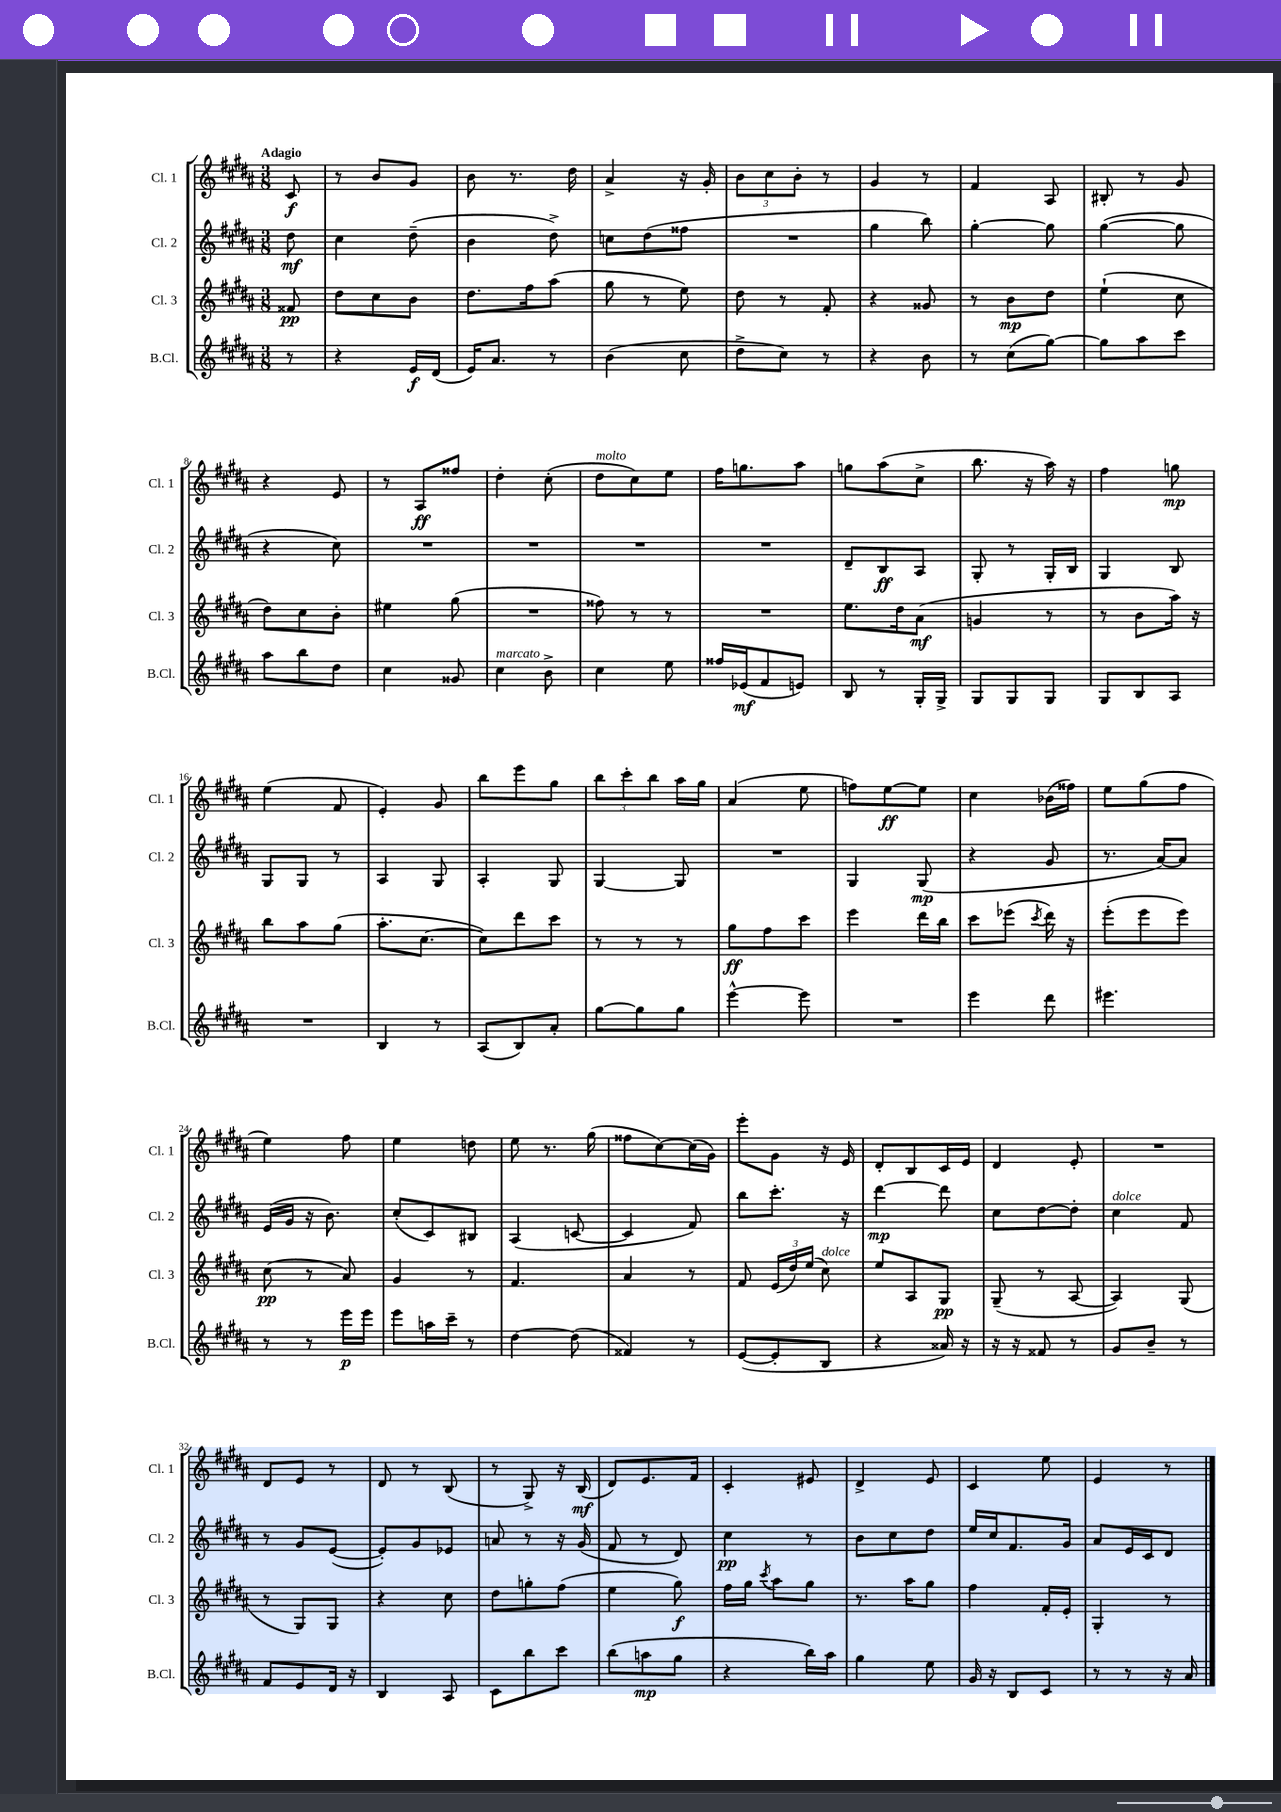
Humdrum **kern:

**kern	**dynam	**kern	**dynam	**kern	**dynam	**kern	**dynam
*part4	*part4	*part3	*part3	*part2	*part2	*part1	*part1
*staff4	*staff4	*staff3	*staff3	*staff2	*staff2	*staff1	*staff1
*I"B.Cl.	*	*I"Cl. 3	*	*I"Cl. 2	*	*I"Cl. 1	*
*I'B.Cl.	*	*I'Cl. 3	*	*I'Cl. 2	*	*I'Cl. 1	*
*clefG2	*	*clefG2	*	*clefG2	*	*clefG2	*
*k[f#c#g#d#a#]	*	*k[f#c#g#d#a#]	*	*k[f#c#g#d#a#]	*	*k[f#c#g#d#a#]	*
*M3/8	*	*M3/8	*	*M3/8	*	*M3/8	*
=	=	=	=	=	=	=	=
!	!	!	!	!	!	!LO:TX:a:B:t=Adagio	!
8r	.	8f##X/	pp	8dd#\	mf	8c#/	f
=1	=1	=1	=1	=1	=1	=1	=1
4r	.	8dd#\L	.	4cc#\	.	8r	.
.	.	8cc#\	.	.	.	8b/L	.
16e/LL	f	8b\J	.	(8dd#~\	.	8g#/J	.
(16d#/JJ	.	.	.	.	.	.	.
=2	=2	=2	=2	=2	=2	=2	=2
16e/KL)	.	8.dd#\L	.	4b\	.	8b\	.
8.a#/J	.	.	.	.	.	.	.
.	.	.	.	.	.	8.r	.
.	.	16ff#\k	.	.	.	.	.
8r	.	(8aa#\J	.	8dd#^\)	.	.	.
.	.	.	.	.	.	16dd#\	.
=3	=3	=3	=3	=3	=3	=3	=3
(4b\	.	8gg#\	.	8ccn\L	.	4a#^/	.
.	.	8r	.	(8dd#\	.	.	.
8cc#\	.	8ee\)	.	8ff##X\J	.	16r	.
.	.	.	.	.	.	16g#'/	.
=4	=4	=4	=4	=4	=4	=4	=4
8dd#^\L	.	8dd#\	.	4.r	.	12b\L	.
.	.	.	.	.	.	12cc#\	.
8cc#\J)	.	8r	.	.	.	.	.
.	.	.	.	.	.	12b'\J	.
8r	.	8f#'/	.	.	.	8r	.
=5	=5	=5	=5	=5	=5	=5	=5
4r	.	4r	.	4gg#\	.	4g#/	.
8b\	.	8g##X/	.	8bb\)	.	8r	.
=6	=6	=6	=6	=6	=6	=6	=6
8r	.	8r	.	[4gg#'\	.	4f#/	.
(8cc#\L	.	8b\L	mp	.	.	.	.
[8gg#\J)	.	8dd#\J	.	8gg#\]	.	8A#/	.
=7	=7	=7	=7	=7	=7	=7	=7
8gg#\L]	.	(4ee`\	.	([4gg#\	.	8B#X'/	.
8aa#\	.	.	.	.	.	8r	.
8ccc#\J	.	8cc#\	.	8gg#\]	.	8g#/	.
!!LO:LB:g=z
=8	=8	=8	=8	=8	=8	=8	=8
8aa#\L	.	8dd#\L)	.	4r	.	4r	.
8bb\	.	8cc#\	.	.	.	.	.
8dd#\J	.	8b'\J	.	8cc#\)	.	8e/	.
=9	=9	=9	=9	=9	=9	=9	=9
4cc#\	.	4ee#X\	.	4.r	.	8r	.
.	.	.	.	.	.	8A#/L	ff
8g##X/	.	(8gg#\	.	.	.	8ff##X/J	.
=10	=10	=10	=10	=10	=10	=10	=10
!LO:TX:a:i:t=marcato	!	!	!	!	!	!	!
4cc#\	.	4.r	.	4.r	.	4dd#'\	.
8b^\	.	.	.	.	.	(8cc#'\	.
=11	=11	=11	=11	=11	=11	=11	=11
!	!	!	!	!	!	!LO:TX:a:i:t=molto	!
4cc#\	.	8ff##X\)	.	4.r	.	8dd#\L	.
.	.	8r	.	.	.	8cc#\)	.
8ee\	.	8r	.	.	.	8ee\J	.
=12	=12	=12	=12	=12	=12	=12	=12
16ff##X/LL	.	4.r	.	4.r	.	16ff#\KL	.
(16e-X/J	mf	.	.	.	.	8.ggn\	.
8f#/	.	.	.	.	.	.	.
8en/J)	.	.	.	.	.	8aa#\J	.
=13	=13	=13	=13	=13	=13	=13	=13
8B/	.	8.ee\L	.	8d#~/L	.	8ggn\L	.
8r	.	.	.	8B/	ff	(8aa#\	.
.	.	16dd#\k	.	.	.	.	.
16G#'/LL	.	(8a#\J	mf	8A#/J	.	8cc#^\J	.
16G#^/JJ	.	.	.	.	.	.	.
=14	=14	=14	=14	=14	=14	=14	=14
8G#/L	.	4gn/	.	8G#'/	.	8.bb\	.
8G#/	.	.	.	8r	.	.	.
.	.	.	.	.	.	16r	.
8G#/J	.	8r	.	16G#'/LL	.	16aa#\)	.
.	.	.	.	16B/JJ	.	16r	.
=15	=15	=15	=15	=15	=15	=15	=15
8G#/L	.	8r	.	4G#/	.	4ff#\	.
8B/	.	8b\L	.	.	.	.	.
8A#/J	.	16aa#\Jk)	.	8B/	.	8ggn\	mp
.	.	16r	.	.	.	.	.
!!LO:LB:g=z
=16	=16	=16	=16	=16	=16	=16	=16
4.r	.	8bb\L	.	8G#/L	.	(4ee\	.
.	.	8aa#\	.	8G#/J	.	.	.
.	.	(8gg#\J	.	8r	.	8f#/	.
=17	=17	=17	=17	=17	=17	=17	=17
4B/	.	8.aa#'\L	.	4A#/	.	4e'/)	.
.	.	[8.cc#\J	.	.	.	.	.
8r	.	.	.	8G#/	.	8g#/	.
=18	=18	=18	=18	=18	=18	=18	=18
(8A#/L	.	8cc#\L])	.	4A#'/	.	8bb\L	.
8B/)	.	8ddd#\	.	.	.	8eee\	.
8a#'/J	.	8ccc#\J	.	8G#/	.	8gg#\J	.
=19	=19	=19	=19	=19	=19	=19	=19
[8gg#\L	.	8r	.	[4G#/	.	12bb\L	.
.	.	.	.	.	.	12ccc#'\	.
8gg#\]	.	8r	.	.	.	.	.
.	.	.	.	.	.	12bb\J	.
8gg#\J	.	8r	.	8G#/]	.	16aa#\LL	.
.	.	.	.	.	.	16gg#\JJ	.
=20	=20	=20	=20	=20	=20	=20	=20
[4eee^^\	.	8gg#\L	ff	4.r	.	(4a#/	.
.	.	8ff#\	.	.	.	.	.
8eee\]	.	8ccc#\J	.	.	.	8ee\	.
=21	=21	=21	=21	=21	=21	=21	=21
4.r	.	4eee\	.	4G#/	.	8ffn\L)	.
.	.	.	.	.	.	[8ee\	ff
.	.	16ddd#\LL	.	(8G#/	mp	8ee\J]	.
.	.	16bb\JJ	.	.	.	.	.
=22	=22	=22	=22	=22	=22	=22	=22
4eee\	.	8ccc#\L	.	4r	.	4cc#\	.
.	.	(8eee-X\J	.	.	.	.	.
.	.	8qccc#/	.	.	.	.	.
8ddd#\	.	16ddd#\)	.	8g#/	.	(16b-X\LL	.
.	.	16r	.	.	.	16ff##X\JJ)	.
=23	=23	=23	=23	=23	=23	=23	=23
4.eee#X\	.	(8eee'\L	.	8.r	.	8ee\L	.
.	.	8eee\	.	.	.	(8gg#\	.
.	.	.	.	[16a#/KL)	.	.	.
.	.	8eee\J)	.	8a#/J]	.	8ff#\J	.
!!LO:LB:g=z
=24	=24	=24	=24	=24	=24	=24	=24
8r	.	(8cc#\	pp	(16e/LL	.	4ee\)	.
.	.	.	.	16g#/JJ	.	.	.
8r	.	8r	.	16r	.	.	.
.	.	.	.	8.b\)	.	.	.
16eee\LL	p	8a#/)	.	.	.	8ff#\	.
16eee\JJ	.	.	.	.	.	.	.
=25	=25	=25	=25	=25	=25	=25	=25
8eee\L	.	4g#/	.	(8cc#'/L	.	4ee\	.
16aan\L	.	.	.	8c#/)	.	.	.
16ccc#~\JJ	.	.	.	.	.	.	.
8r	.	8r	.	8B#X/J	.	8ddn\	.
=26	=26	=26	=26	=26	=26	=26	=26
[4dd#\	.	4.f#/	.	(4A#/	.	8ee\	.
.	.	.	.	.	.	8.r	.
(8dd#\]	.	.	.	[8cn/	.	.	.
.	.	.	.	.	.	(16gg#\	.
=27	=27	=27	=27	=27	=27	=27	=27
4f##X/)	.	4a#/	.	4c/]	.	8ff##X\L	.
.	.	.	.	.	.	[8cc#\)	.
8r	.	8r	.	8f#/)	.	(16cc#\L]	.
.	.	.	.	.	.	16g#\JJ)	.
=28	=28	=28	=28	=28	=28	=28	=28
([8e/L	.	8f#/	.	8bb\L	.	8eee'\L	.
8e'/]	.	(24e/LL	.	8.ccc#'\J	.	8g#\J	.
.	.	24dd#/)	.	.	.	.	.
.	.	(24ee/JJ	.	.	.	.	.
!	!	!LO:TX:a:i:t=dolce	!	!	!	!	!
8B/J	.	8cc#\)	.	.	.	16r	.
.	.	.	.	16r	.	16e/	.
=29	=29	=29	=29	=29	=29	=29	=29
4r	.	8ee/L	.	[4ddd#\	mp	8d#'/L	.
.	.	8A#/	.	.	.	8B/	.
16a##X/)	.	8G#/J	pp	8ddd#\]	.	16c#/L	.
16r	.	.	.	.	.	16e/JJ	.
=30	=30	=30	=30	=30	=30	=30	=30
16r	.	(8G#~/	.	8cc#\L	.	4d#/	.
16r	.	.	.	.	.	.	.
8f##X/	.	8r	.	[8dd#\	.	.	.
8r	.	[8A#/	.	8dd#'\J]	.	8e'/	.
=31	=31	=31	=31	=31	=31	=31	=31
!	!	!	!	!LO:TX:a:i:t=dolce	!	!	!
8g#/L	.	4A#/])	.	4cc#\	.	4.r	.
8b~/J	.	.	.	.	.	.	.
8r	.	(8G#/	.	8f#/	.	.	.
!!LO:LB:g=z
=32	=32	=32	=32	=32	=32	=32	=32
8f#/L	.	8r	.	8r	.	8d#/L	.
8e/	.	8G#/L)	.	8g#/L	.	8e/J	.
16d#/Jk	.	8G#/J	.	([8e/J	.	8r	.
16r	.	.	.	.	.	.	.
=33	=33	=33	=33	=33	=33	=33	=33
4B/	.	4r	.	8e'/L])	.	8d#/	.
.	.	.	.	8g#/	.	8r	.
8A#/	.	8cc#\	.	8e-X/J	.	(8B/	.
=34	=34	=34	=34	=34	=34	=34	=34
8c#\L	.	8dd#\L	.	8an/	.	8r	.
8bb\	.	8ggn'\	.	8r	.	8G#^/)	.
8ccc#\J	.	(8ff#\J	.	16r	.	16r	.
.	.	.	.	(16g#/	.	(16B/	mf
=35	=35	=35	=35	=35	=35	=35	=35
(8bb\L	.	4ee\	.	8f#/	.	8d#/L)	.
8aan\	mp	.	.	8r	.	8.e/	.
8gg#\J	.	8gg#\)	f	8d#/)	.	.	.
.	.	.	.	.	.	16f#/Jk	.
=36	=36	=36	=36	=36	=36	=36	=36
4r	.	16ff#\LL	.	4cc#\	pp	4c#'/	.
.	.	16gg#\JJ	.	.	.	.	.
.	.	8qccc#/	.	.	.	.	.
.	.	8aa#\L	.	.	.	.	.
16bb\LL)	.	8gg#\J	.	8r	.	8e#X/	.
16aa#\JJ	.	.	.	.	.	.	.
=37	=37	=37	=37	=37	=37	=37	=37
4gg#\	.	8.r	.	8b\L	.	4d#^/	.
.	.	.	.	8cc#\	.	.	.
.	.	16aa#\KL	.	.	.	.	.
8ee\	.	8gg#\J	.	8dd#\J	.	8e/	.
=38	=38	=38	=38	=38	=38	=38	=38
16g#/	.	4ff#\	.	16ee/LL	.	4c#/	.
16r	.	.	.	16cc#/J	.	.	.
8B/L	.	.	.	8.f#/	.	.	.
8c#/J	.	16f#'/LL	.	.	.	8ee\	.
.	.	16e'/JJ	.	16g#/Jk	.	.	.
=39	=39	=39	=39	=39	=39	=39	=39
8r	.	4G#'/	.	8a#/L	.	4e/	.
8r	.	.	.	16e/L	.	.	.
.	.	.	.	16c#/J	.	.	.
16r	.	8r	.	8d#/J	.	8r	.
16a#/	.	.	.	.	.	.	.
==	==	==	==	==	==	==	==
*-	*-	*-	*-	*-	*-	*-	*-
